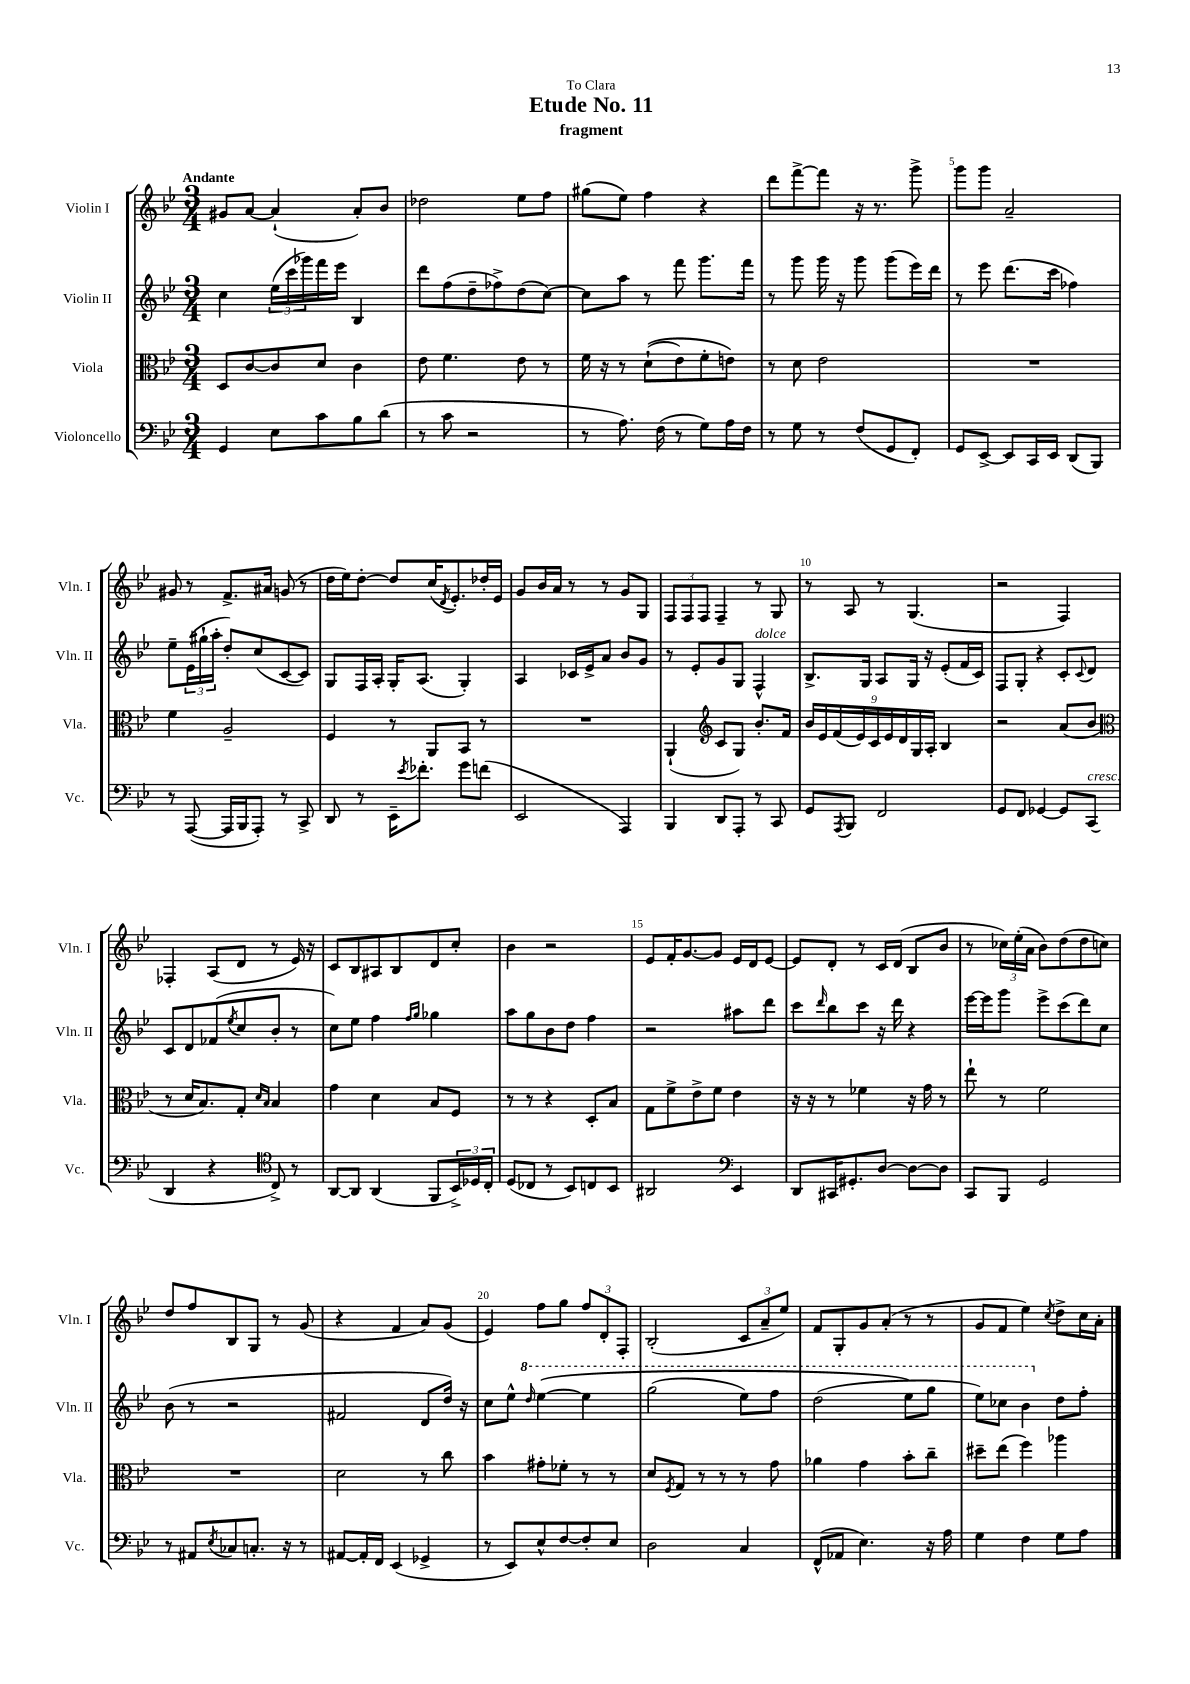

**kern	**kern	**kern	**kern
*staff4	*staff3	*staff2	*staff1
*clefF4	*clefC3	*clefG2	*clefG2
*k[b-e-]	*k[b-e-]	*k[b-e-]	*k[b-e-]
*M3/4	*M3/4	*M3/4	*M3/4
4GG/	8D/L	4cc\	8g#/L
.	[8c/	.	[8a/J
8E-\L	8c/]	(24ee-\LL	(4a`/]
.	.	24ccc\	.
.	.	24ggg-\)	.
8c\	8d/J	16fff\	.
.	.	16eee-\JJ	.
8B-\	4c\	4B-/	8a'/L)
(8d\J	.	.	8b-/J
=	=	=	=
8r	8e-\	8ddd\L	2dd-\
8c\	4.f\	(8ff\	.
2r	.	8dd~\	.
.	.	8ff-^\)	.
.	8e-\	(8dd\	8ee-\L
.	8r	[8cc\J)	8ff\J
=	=	=	=
8r	16f\	8cc\]L	(8gg#\L
.	16r	.	.
8.A\)	8r	8aa\J	8ee-\J)
.	&((8d`\L	8r	4ff\
(16F\	.	.	.
8r	8e-\)	8fff\	.
8G\L)	8f'\	8.ggg\L	4r
16A\L	8e\J&)	.	.
16F\JJ	.	16fff\Jk	.
=	=	=	=
8r	8r	8r	8ddd\L
8G\	8d\	8ggg\	[8fff^\
8r	2e-\	16ggg\	8fff\]J
.	.	16r	.
(8F/L	.	8ggg\	16r
.	.	.	8.r
8GG/	.	(8ggg\L	.
8FF'/J)	.	16eee-\L)	8ggg^\
.	.	16ddd\JJ	.
=	=	=	=
8GG/L	2.r	8r	8ggg\L
[8EE-^/J	.	8eee-\	8ggg\J
8EE-/]L	.	(8.ddd\L	2a~/
16CC/L	.	.	.
16EE-/JJ	.	16ccc\Jk	.
(8DD/L	.	4ff-\)	.
8BBB-/J)	.	.	.
=	=	=	=
8r	4f\	8ee-~\L	8g#/
([8AAA/	.	(24e-\L	8r
.	.	24gg#`\	.
.	.	24aa'\JJ	.
16AAA/]LL	2A~/	8dd'/L)	8.f^/L
16BBB-/J	.	.	.
8AAA'/J)	.	(8cc/	.
.	.	.	16a#/Jk
8r	.	[8c/	(8g/
8CC^/	.	8c/]J)	8r
=	=	=	=
8DD/	4F/	8G/L	16dd\LL
.	.	.	16ee-\J)
8r	.	16F/L	[8dd'\J
.	.	16A'/JJ	.
16EE-~\LK	8r	16G'/LK	8dd/]L
8qe-/	.	.	.
8.f-'\J	.	(8.A/J	.
.	8AA/L	.	(16cc/K
.	.	.	8qd/
.	.	.	8.e-'/)
8g\L	8BB-/J	4G'/)	.
(8f\J	8r	.	16dd-'/L
.	.	.	16e-/JJ
=	=	=	=
2EE-/	2.r	4A/	8g/L
.	.	.	16b-/L
.	.	.	16a/JJ
.	.	16c-/LL	8r
.	.	16e-^/J	.
.	.	8a/J	8r
4AAA/)	.	8b-/L	8g/L
.	.	8g/J	8G/J
=	=	=	=
4BBB-/	(4AA`/	8r	12F/L
.	.	.	12F/
.	.	8e-'/L	.
.	.	.	12F/J
*	*clefG2	*	*
8DD/L	8c/L	8g/	4F~/
8AAA'/J	8G/J)	8G/J	.
8r	8.b-'/L	4F^^/	8r
8CC/	.	.	8G/
.	16f/Jk	.	.
=	=	=	=
8GG/L	18b-/LL	8.B-^/L	8r
.	18e-/	.	.
.	(18f/	.	.
8qAAA/	.	.	.
8BBB-/J	.	.	8A/
.	18e-/)	.	.
.	.	16G/Jk	.
.	18c/	.	.
2FF/	.	8A/L	8r
.	18e-/	.	.
.	18d/	.	.
.	.	16G/Jk	(4.G/
.	18G/	.	.
.	.	16r	.
.	18A'/JJ	.	.
.	4B-/	(8e-'/L	.
.	.	16f/L	.
.	.	16c/JJ)	.
=	=	=	=
8GG/L	2r	8F/L	2r
8FF/J	.	8G'/J	.
[4GG-/	.	4r	.
8GG-/]L	(8a/L	8c'/L	4F/)
.	.	8qqc/	.
(8CC/J	8b-/J	8d/J	.
=	=	=	=
*	*clefC3	*	*
4DD/	8r	8c/L	4F-'/
.	16d/LK	8d/	.
.	8.B-/)	.	.
4r	.	(8f-/	(8A/L
.	.	8qee-/	.
.	8G'/J	8cc/	8d/J
*clefC4	*	*	*
.	16qqd/LL	.	.
.	16qqB-/JJ	.	.
8C^/)	4B-/	8b-'/J	8r
8r	.	8r	16e-/)
.	.	.	16r
=	=	=	=
[8AA/L	4g\	8cc\L)	8c/L
8AA/]J	.	8ee-\J	8B-/
(4AA/	4d\	4ff\	8A#/
.	.	.	8B-/
.	.	16qqff/LL	.
.	.	16qqgg/JJ	.
8FF/L	8B-/L	4gg-\	8d/
24BB-^/L)	8F/J	.	8cc'/J
24D-/	.	.	.
24C'/JJ	.	.	.
=	=	=	=
(8D/L	8r	8aa\L	4b-\
8C-/J	8r	8gg\	.
8r	4r	8b-\	2r
8BB-/L)	.	8dd\J	.
8C/	8D'/L	4ff\	.
8BB-/J	8B-/J	.	.
=	=	=	=
2AA#/	8G\L	2r	8e-/L
.	8f^\	.	16f'/K
.	.	.	[8.g/
.	8e-^\	.	.
.	8f\J	.	8g/]J
*clefF4	*	*	*
4EE-/	4e-\	8aa#\L	16e-/LL
.	.	.	16d/J
.	.	8ddd\J	[8e-/J
=	=	=	=
8DD/L	16r	8ccc\L	8e-/]L
.	16r	.	.
.	.	16qqddd/	.
16CC#/K	8r	8bb-\	8d'/J
8.GG#'/	.	.	.
.	4f-\	8ccc\J	8r
[8D/J	.	16r	16c/LL
.	.	16ddd\	(16d/JJ
8D\_L	16r	4r	8B-/L
.	16g\	.	.
8D\]J	8r	.	8b-/J
=	=	=	=
8CC/L	8ee-`\	[16eee-\LL	8r
.	.	16eee-\]J	.
8BBB-/J	8r	8ggg\J	24cc-\LL)
.	.	.	(24ee-'\
.	.	.	24a\JJ
2GG/	2f\	8eee-^\L	8b-\L)
.	.	(8ccc\	(8dd\
.	.	8ddd\)	8dd\
.	.	8cc\J	8cc\J)
=	=	=	=
8r	2.r	(8b-\	8dd/L
8AA#/L	.	8r	8ff/
8qE-/	.	.	.
8C-/	.	2r	8B-/
8.C'/J	.	.	8G/J
.	.	.	8r
16r	.	.	.
8r	.	.	(8g/
=	=	=	=
[8AA#/L	2d\	2f#/	4r
16AA#'/]L	.	.	.
16FF/JJ	.	.	.
(4EE-/	.	.	4f/
4GG-^/	8r	8d/L	8a/L)
.	8cc\	16dd/Jk)	(8g/J
.	.	16r	.
=	=	=	=
8r	4b-\	8cc\L	4e-/)
8EE-/L)	.	8ee-^^\J	.
.	.	16qqddd/	.
8E-^^/	8g#'\L	&([4eee-\	8ff\L
[8F/	8f-'\J	.	8gg\J
8F'/]	8r	4eee-\]	12ff/L
.	.	.	12d'/
8E-/J	8r	.	.
.	.	.	12F'/J
=	=	=	=
2D\	8d/L	(2ggg\	(2B-'/
.	8qF/	.	.
.	8G/J	.	.
.	8r	.	.
.	8r	.	.
4C/	8r	8eee-\L)	12c/L
.	.	.	12a~/
.	8g\	8fff\J	.
.	.	.	12ee-/J)
=	=	=	=
(8FF^^/L	4a-\	(2ddd\	8f/L
8AA-/J	.	.	8G'/
4.E-\)	4g\	.	8g/
.	.	.	(8a'/J
.	8b-'\L	8eee-\L&)	8r
16r	8cc~\J	8ggg\J	8r
16A\	.	.	.
=	=	=	=
4G\	8dd#~\L	8eee-\L)	8g/L
.	(8ee-\J	8ccc-\J	8f/J
4F\	4ff\)	4bb-\	4ee-\)
.	.	.	8qcc/
8G\L	4aa-\	8dd\L	8dd^\L
8A\J	.	8ff'\J	16cc\L
.	.	.	16a'\JJ
==	==	==	==
*-	*-	*-	*-
